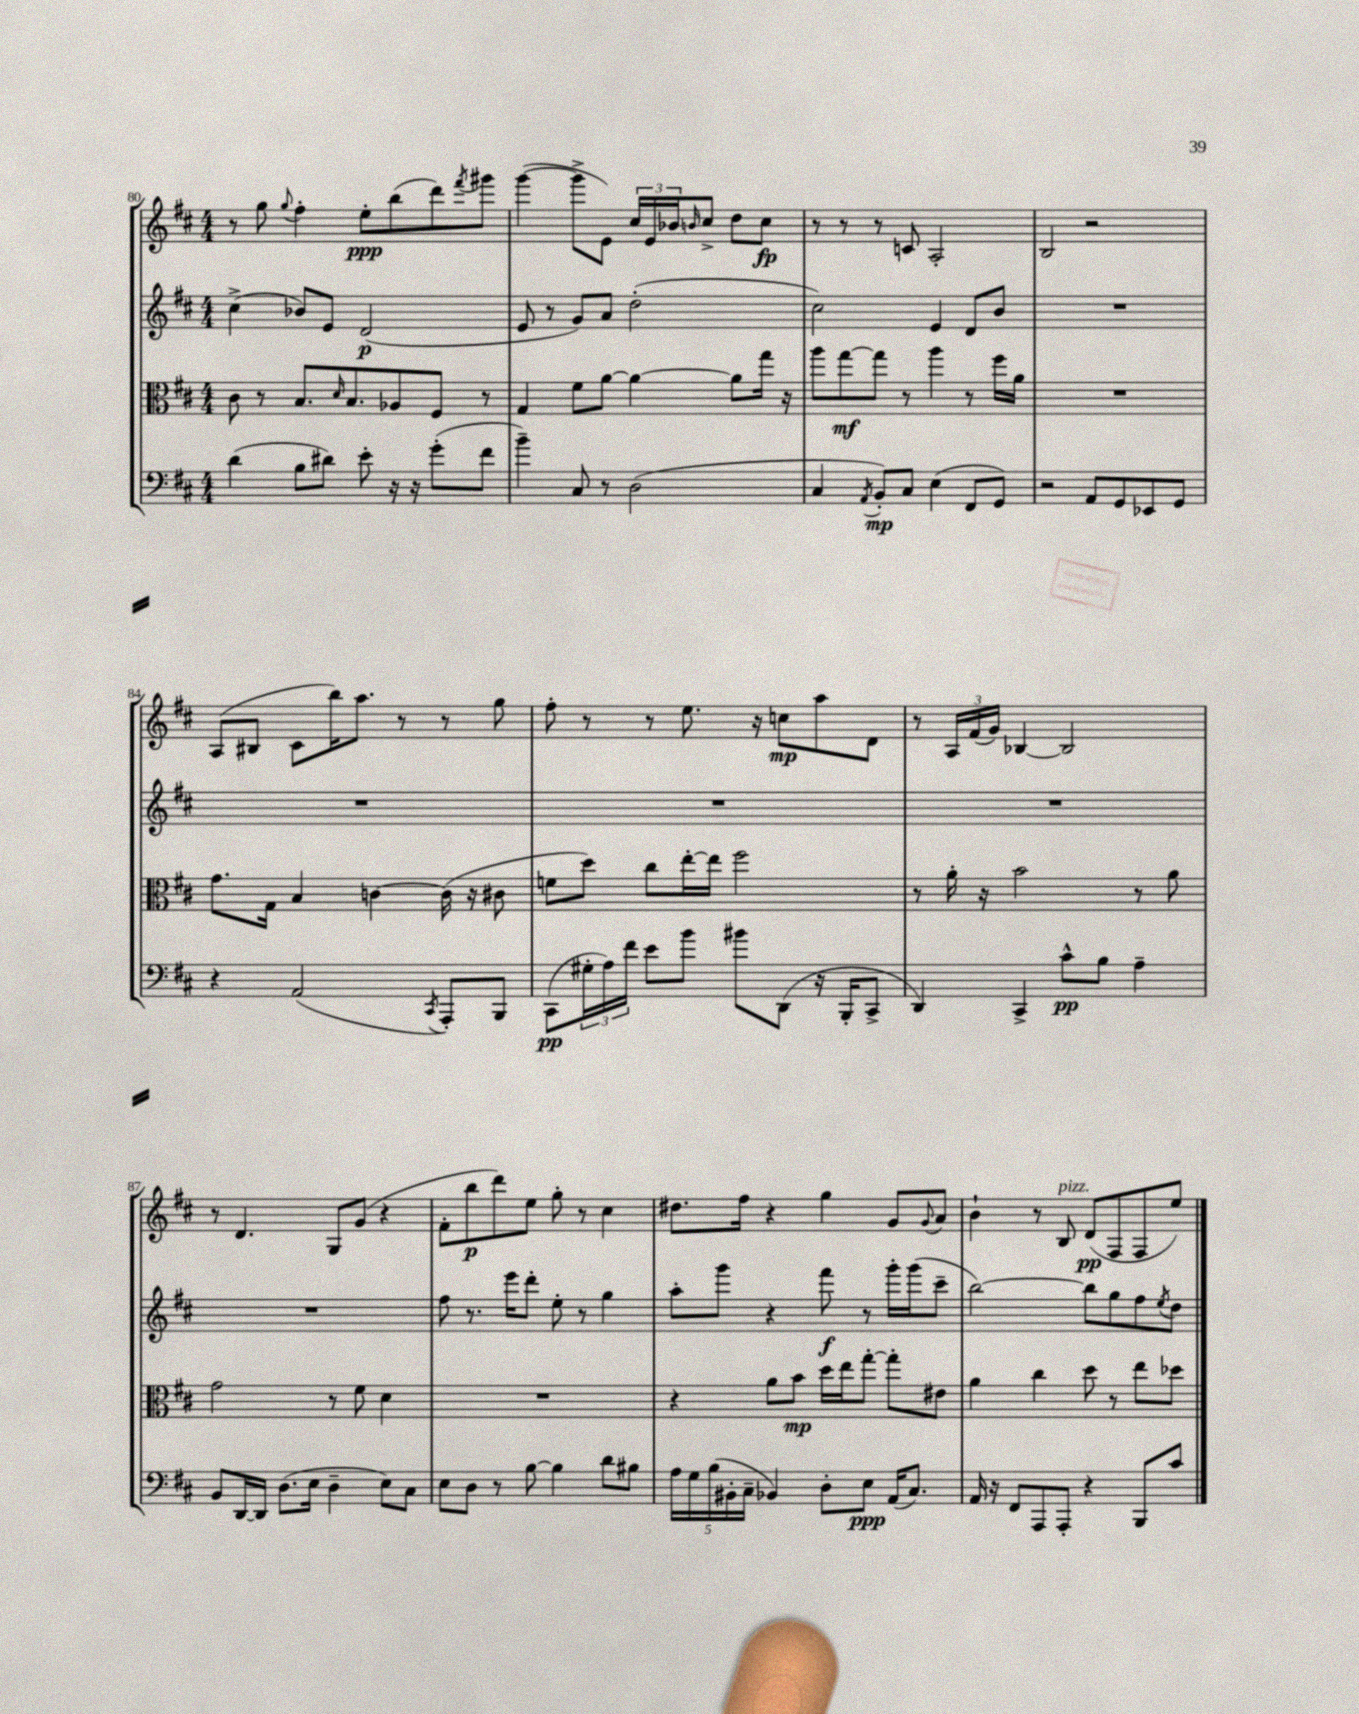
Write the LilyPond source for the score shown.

<<
\new StaffGroup <<
\new Staff = "s0" {
    \clef treble \key d \major \numericTimeSignature \time 4/4
    r8 g''8 \appoggiatura { g''8 } fis''4-. e''8-.\ppp b''8( d'''8) \acciaccatura { fis'''8 } gis'''8 |
    g'''4~( g'''8-> e'8) \tuplet 3/2 { cis''16 e'16 bes'16 } \grace { b'16 } cis''8-> d''8 cis''8\fp |
    r8 r8 r8 c'8 a2-. |
    b2 r2 |
    a8( bis8 cis'8 b''16) a''8. r8 r8 g''8 |
    fis''8-. r8 r8 e''8. r16 c''8\mp a''8 d'8 |
    r8 \tuplet 3/2 { a16 fis'16( g'16) } bes4~ bes2 |
    r8 d'4. g8 g'8( r4 |
    fis'8-. b''8\p d'''8) e''8 g''8-. r8 cis''4 |
    dis''8. fis''16 r4 g''4 g'8 \appoggiatura { g'8 } a'8 |
    b'4-! r8 b8^\markup { \italic "pizz." } d'8\pp( fis8 fis8 e''8) \bar "|." |
}
\new Staff = "s1" {
    \clef treble \key d \major \numericTimeSignature \time 4/4
    cis''4->( bes'8) e'8 d'2\p( |
    e'8 r8 g'8) a'8 d''2-.( |
    cis''2) e'4 d'8 b'8 |
    R1 |
    R1 |
    R1 |
    R1 |
    R1 |
    fis''8 r8. e'''16 d'''8-. e''8-. r8 g''4 |
    a''8-. g'''8 r4 fis'''8\f r8 g'''16-. g'''16( cis'''8-- |
    b''2~) b''8 g''8 fis''8 \acciaccatura { e''8 } d''8 \bar "|." |
}
\new Staff = "s2" {
    \clef alto \key d \major \numericTimeSignature \time 4/4
    cis'8 r8 b8. \grace { d'16 } b8. aes8 fis8 r8 |
    g4 fis'8 a'8~ a'4~ a'8 g''16 r16 |
    a''8 g''8~\mf g''8 r8 a''4 r8 fis''16 a'16 |
    R1 |
    g'8. g16 b4 c'4~ c'16( r16 cis'8 |
    f'8 d''8) cis''8 e''16~-. e''16 fis''2 |
    r8 a'16-. r16 b'2 r8 a'8 |
    g'2 r8 fis'8 d'4 |
    R1 |
    r4 a'8 b'8\mp d''16 e''16 g''8~-. g''8-. eis'8 |
    a'4 cis''4 d''8 r8 e''8 des''8 \bar "|." |
}
\new Staff = "s3" {
    \clef bass \key d \major \numericTimeSignature \time 4/4
    d'4( b8 dis'8) e'8-. r16 r16 g'8-.( fis'8 |
    b'4--) cis8 r8 d2( |
    cis4 \acciaccatura { a,8 } b,8-.\mp) cis8 e4( fis,8 g,8) |
    r2 a,8 g,8 ees,8 g,8 |
    r4 a,2( \acciaccatura { cis,8 } a,,8-.) b,,8 |
    cis,8\pp( \tuplet 3/2 { gis16-. a16) fis'16 } e'8 b'8 bis'8 d,8( r16 b,,16-. cis,8-> |
    d,4) cis,4-> cis'8-^\pp b8 a4-- |
    b,8 d,16~ d,16 d8.( e16 d4-- e8) cis8 |
    e8 d8 r8 b8~ b4 d'8 bis8 |
    \tuplet 5/4 { a16 g16 b16( bis,16-. cis16-- } bes,4) d8-. e8\ppp a,16( cis8.) |
    a,16 r16 fis,8 a,,8 a,,8-. r4 b,,8 cis'8 \bar "|." |
}
>>
>>
\layout { \context { \Score currentBarNumber = #80 } }
